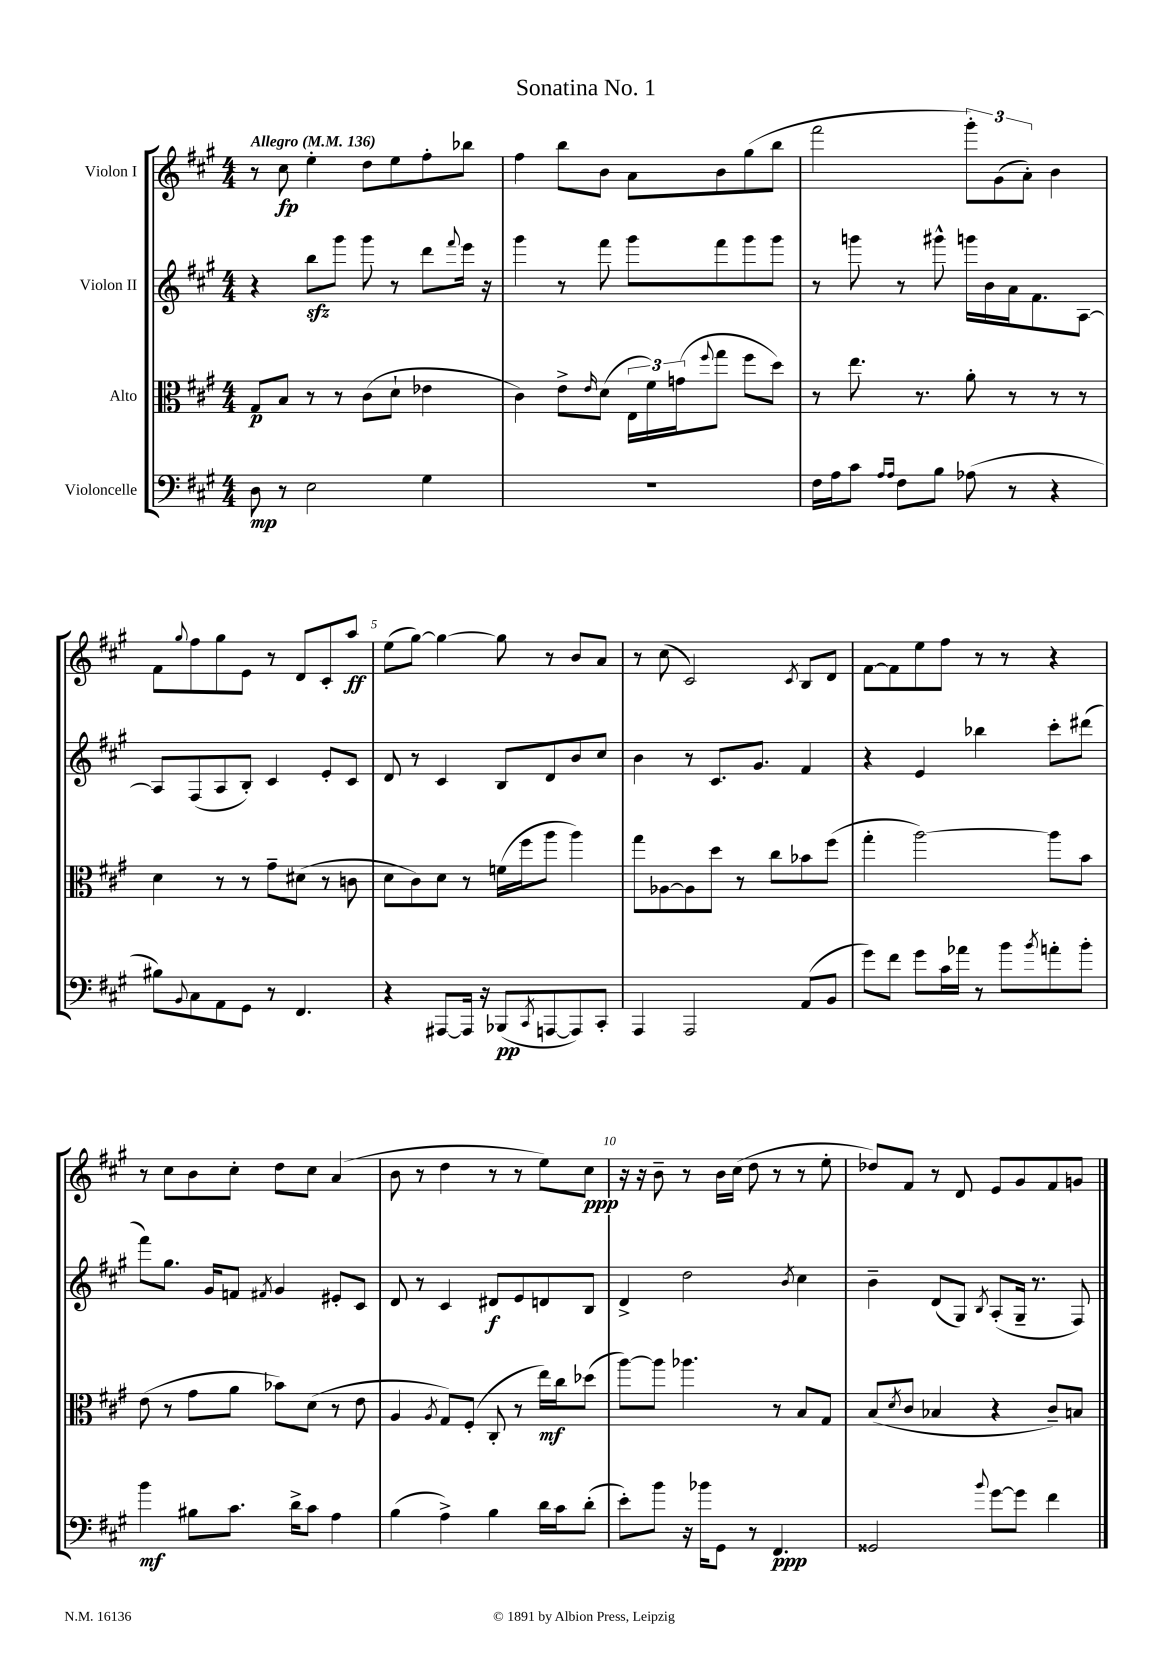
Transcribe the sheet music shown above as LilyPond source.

\header { title = "Sonatina No. 1" }
<<
\new StaffGroup <<
\new Staff = "s0" \with { instrumentName = "Violon I" } {
    \clef treble \key a \major \numericTimeSignature \time 4/4 \tempo "Allegro" 4 = 136
    r8 cis''8\fp e''4-. d''8 e''8 fis''8-. bes''8 |
    fis''4 b''8 b'8 a'8 b'8 gis''8( b''8 |
    fis'''2 \tuplet 3/2 { gis'''8-.) gis'8( a'8-.) } b'4 |
    fis'8 \appoggiatura { gis''8 } fis''8 gis''8 e'8 r8 d'8 cis'8-. a''8\ff |
    e''8( gis''8~) gis''4~ gis''8 r8 b'8 a'8 |
    r8 cis''8( cis'2) \acciaccatura { cis'8 } b8 d'8 |
    fis'8~ fis'8 e''8 fis''8 r8 r8 r4 |
    r8 cis''8 b'8 cis''8-. d''8 cis''8 a'4( |
    b'8 r8 d''4 r8 r8 e''8) cis''8\ppp |
    r16 r16 b'8-- r8 b'16 cis''16( d''8 r8 r8 e''8-. |
    des''8) fis'8 r8 d'8 e'8 gis'8 fis'8 g'8 \bar "|." |
}
\new Staff = "s1" \with { instrumentName = "Violon II" } {
    \clef treble \key a \major \numericTimeSignature \time 4/4
    r4 b''8\sfz gis'''8 gis'''8 r8 d'''8 \appoggiatura { fis'''8 } e'''16 r16 |
    gis'''4 r8 fis'''8 gis'''8 fis'''8 gis'''8 gis'''8 |
    r8 g'''8 r8 gis'''8-^ g'''16 b'16 a'16 fis'8. a8~ |
    a8 fis8( a8 b8-.) cis'4 e'8-. cis'8 |
    d'8 r8 cis'4 b8 d'8 b'8 cis''8 |
    b'4 r8 cis'8. gis'8. fis'4 |
    r4 e'4 bes''4 cis'''8-. dis'''8( |
    fis'''8) gis''8. gis'16 f'8 \acciaccatura { fis'8 } gis'4 eis'8-. cis'8 |
    d'8 r8 cis'4 dis'8\f e'8 d'8 b8 |
    d'4-> d''2 \acciaccatura { b'8 } cis''4 |
    b'4-- d'8( gis8) \acciaccatura { b8 } a8-.( gis16-- r8. fis8) \bar "|." |
}
\new Staff = "s2" \with { instrumentName = "Alto" } {
    \clef alto \key a \major \numericTimeSignature \time 4/4
    gis8\p b8 r8 r8 cis'8( d'8-! ees'4 |
    cis'4) e'8-> \grace { e'16 } d'8( \tuplet 3/2 { e16 fis'16) g'16( } \appoggiatura { fis''8 } gis''8 fis''8 d''8) |
    r8 e''8. r8. a'8-. r8 r8 r8 |
    d'4 r8 r8 gis'8-- dis'8( r8 c'8 |
    d'8 cis'8) d'8 r8 f'16( fis''16 a''8 a''4) |
    gis''8 aes8~ aes8 d''8 r8 cis''8 bes'8 fis''8( |
    gis''4-. a''2~) a''8 b'8 |
    e'8( r8 gis'8 a'8 bes'8) d'8( r8 e'8 |
    a4 \acciaccatura { a8 } gis8) fis8-.( cis8-. r8 e''16\mf) cis''16 des''8( |
    a''8~) a''8 aes''4. r8 b8 gis8 |
    b8( \acciaccatura { d'8 } cis'8 bes4 r4 cis'8--) b8 \bar "|." |
}
\new Staff = "s3" \with { instrumentName = "Violoncelle" } {
    \clef bass \key a \major \numericTimeSignature \time 4/4
    d8\mp r8 e2 gis4 |
    R1 |
    fis16 a16 cis'8 \grace { a16 a16 } fis8 b8 aes8( r8 r4 |
    bis8) \appoggiatura { b,8 } cis8 a,8 gis,8 r8 fis,4. |
    r4 ais,,8~ ais,,16 r16 bes,,8\pp( \acciaccatura { cis,8 } a,,8~ a,,8) cis,8-. |
    a,,4 a,,2 a,8( b,8 |
    gis'8) fis'8 gis'8 cis'16 aes'16 r8 b'8 \acciaccatura { b'8 } a'8-. b'8-. |
    b'4\mf bis8 cis'8. d'16-> cis'8 a4 |
    b4( a4->) b4 d'16 cis'16 d'8-.( |
    e'8-.) b'8 r16 bes'16 gis,8 r8 fis,4.\ppp |
    gisis,2 \appoggiatura { b'8 } gis'8~ gis'8 fis'4 \bar "|." |
}
>>
>>
\layout { \context { \Score \override BarNumber.break-visibility = ##(#f #t #t) barNumberVisibility = #(every-nth-bar-number-visible 5) } }
